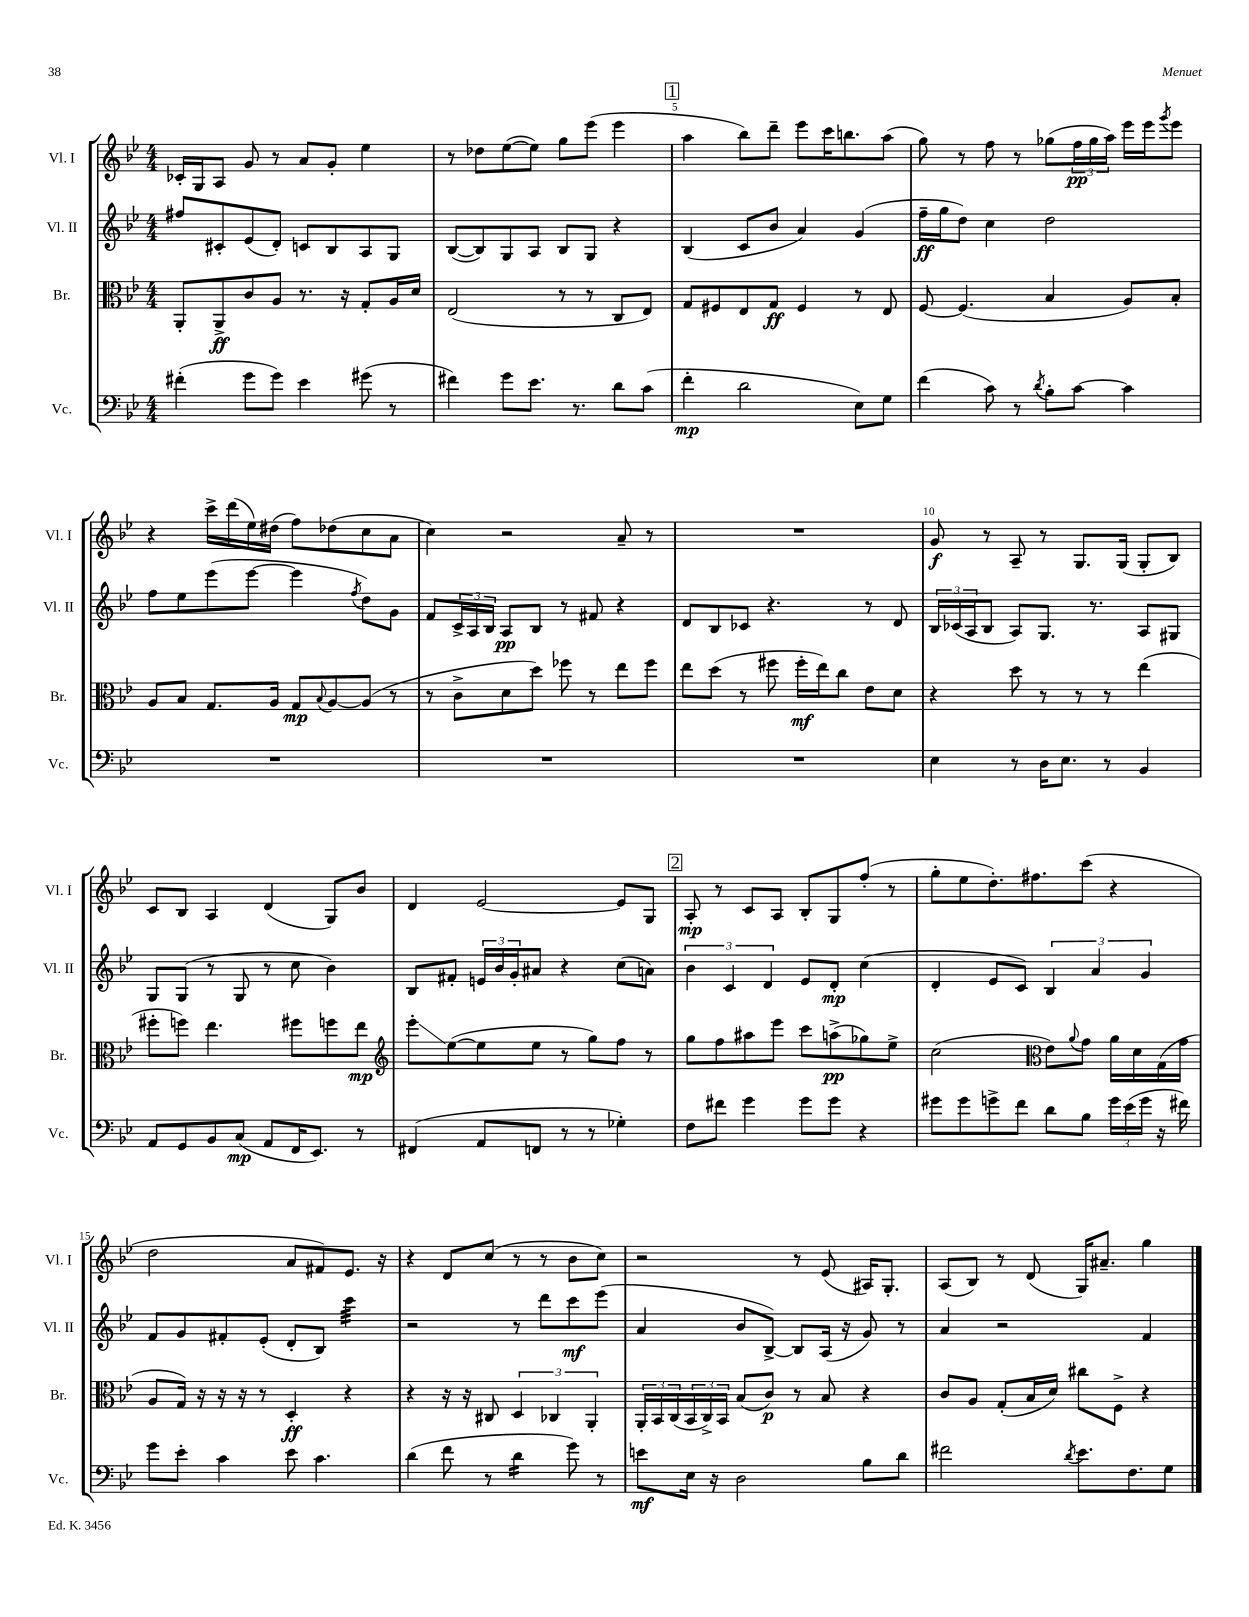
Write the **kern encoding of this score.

**kern	**kern	**kern	**kern
*staff4	*staff3	*staff2	*staff1
*clefF4	*clefC3	*clefG2	*clefG2
*k[b-e-]	*k[b-e-]	*k[b-e-]	*k[b-e-]
*M4/4	*M4/4	*M4/4	*M4/4
(4f#'	8AA'	8ff#	16c-'
.	.	.	16G
.	8AA^	8c#'	8A
8g	8c	(8e-	8g
8g)	8A	8d')	8r
4e-	8.r	8c	8a
.	.	8B-	8g'
.	16r	.	.
(8g#	8G'	8A	4ee-
8r	16A	8G	.
.	16d	.	.
=	=	=	=
4f#)	(2E-	([8B-	8r
.	.	8B-])	8dd-
8g	.	8G	([8ee-
8.e-	.	8A	8ee-])
.	8r	8B-	8gg
8.r	.	.	.
.	8r	8G	(8eee-
8d	8C	4r	4eee-
(8c	8E-)	.	.
=	=	=	=
4f'	8G	(4B-	4aa
.	8F#	.	.
2d	8E-	8c	8bb-)
.	8G	8b-	8ddd~
.	4F#	4a)	8eee-
.	.	.	16ccc
.	.	.	8.bb
8E-)	8r	(4g	.
8G	8E-	.	(8aa
=	=	=	=
(4f	[8F	16ff~	8gg)
.	.	16gg	.
.	(4.F]	8dd)	8r
8c)	.	4cc	8ff
8r	.	.	8r
8qd	.	.	.
8B-'	4B-	2dd	(8gg-
[8c	.	.	24ff
.	.	.	24gg-
.	.	.	24aa)
4c]	8A)	.	16eee-
.	.	.	16eee-
.	.	.	8qggg
.	8B-'	.	8eee-
=	=	=	=
1r	8A	8ff	4r
.	8B-	8ee-	.
.	8.G	(8eee-	16ccc^
.	.	.	(16ddd
.	.	[8eee-	16ee-)
.	16A	.	(16dd#
.	8G	4eee-]	8ff)
.	8qqB-	.	.
.	[8A	.	(8dd-
.	.	8qff	.
.	(8A]	8dd)	8cc
.	8r	8g	8a
=	=	=	=
1r	8r	8f	4cc)
.	8c^	24c^	.
.	.	24A	.
.	.	24B-	.
.	8d	8A	2r
.	8dd)	8B-	.
.	8ff-	8r	.
.	8r	8f#	.
.	8ee-	4r	8a~
.	8ff-	.	8r
=	=	=	=
1r	8ee-	8d	1r
.	(8dd	8B-	.
.	8r	8c-	.
.	8ff#	4.r	.
.	16ff#'	.	.
.	16ee-)	.	.
.	8cc	.	.
.	8e-	8r	.
.	8d	8d	.
=	=	=	=
4E-	4r	24B-	8g
.	.	(24c-	.
.	.	24A	.
.	.	8B-	8r
8r	8dd	8A)	8A~
16D	8r	8.G	8r
8.E-	.	.	.
.	8r	.	8.G
.	.	8.r	.
8r	8r	.	.
.	.	.	(16G
4BB-	(4ee-	8A	8G'
.	.	8G#	8B-)
=	=	=	=
8AA	8ff#'	8G	8c
8GG	8ff)	(8G	8B-
8BB-	4.ee-	8r	4A
(8C	.	8G	.
8AA	.	8r	(4d
16FF	8ff#	8cc	.
8.EE-)	.	.	.
.	8ff	4b-)	8G)
8r	8ee-	.	8b-
=	=	=	=
*	*clefG2	*	*
(4FF#	8eee-'	8B-	4d
.	([8ee-	8f#'	.
8AA	8ee-]	24e	[2e-
.	.	24b-	.
.	.	24g'	.
8FF	8ee-	8a#	.
8r	8r	4r	.
8r	8gg)	.	.
4G-')	8ff	(8cc	8e-]
.	8r	8a)	8G
=	=	=	=
8F	8gg	6b-	8A'
8f#	8ff	.	8r
.	.	6c	.
4g	8aa#	.	8c
.	.	6d	.
.	8eee-	.	8A
8g	8ccc	8e-	8B-'
8g	(8aa^	8d'	8G
4r	8gg-)	(4cc	(8ff'
.	8ee-^	.	8r
=	=	=	=
8g#	(2cc	4d'	8gg'
8g#	.	.	8ee-
8g^	.	8e-	8.dd')
8f	.	8c)	.
.	.	.	8.ff#
*	*clefC3	*	*
8d	8e-)	6B-	.
.	8qqa	.	.
8B-	8g	.	(8ccc
.	.	6a	.
24g	16a	.	4r
(24e-	.	.	.
.	16d	.	.
24g	.	6g	.
16r	(16G	.	.
16f#)	16g	.	.
=	=	=	=
8g	8A	8f	2dd
8e-'	16G)	8g	.
.	16r	.	.
4c	16r	8f#'	.
.	16r	.	.
.	8r	(8e-'	.
8e-	4D'	8d'	8a
4.c	.	8B-)	8f#)
.	4r	4ccc	8.e-
.	.	.	16r
=	=	=	=
(4d	4r	2r	4r
8f	16r	.	8d
.	16r	.	.
8r	8C#	.	(8cc
4d	6D	8r	8r
.	.	8ddd	8r
.	6C-	.	.
8g)	.	8ccc	8b-
.	6AA'	.	.
8r	.	(8eee-	8cc)
=	=	=	=
8e	24AA'	4a	2r
.	24BB-	.	.
.	(24C	.	.
16E-	24BB-	.	.
.	24C^)	.	.
16r	.	.	.
.	24BB-	.	.
2D	(8B-	8b-	.
.	8c)	[8B-^)	.
.	8r	8B-]	8r
.	8B-	(16A	(8e-
.	.	16r	.
8B-	4r	8g)	16A#)
.	.	.	8.G'
8d	.	8r	.
=	=	=	=
2f#	8c	4a	(8A
.	8A	.	8B-)
.	(8G'	2r	8r
.	16B-	.	(8d
.	16d)	.	.
8qd	.	.	.
8.e-	8cc#	.	16G)
.	.	.	8.a#~
.	8F^	.	.
8.F	.	.	.
.	4r	4f	4gg
8G	.	.	.
==	==	==	==
*-	*-	*-	*-
